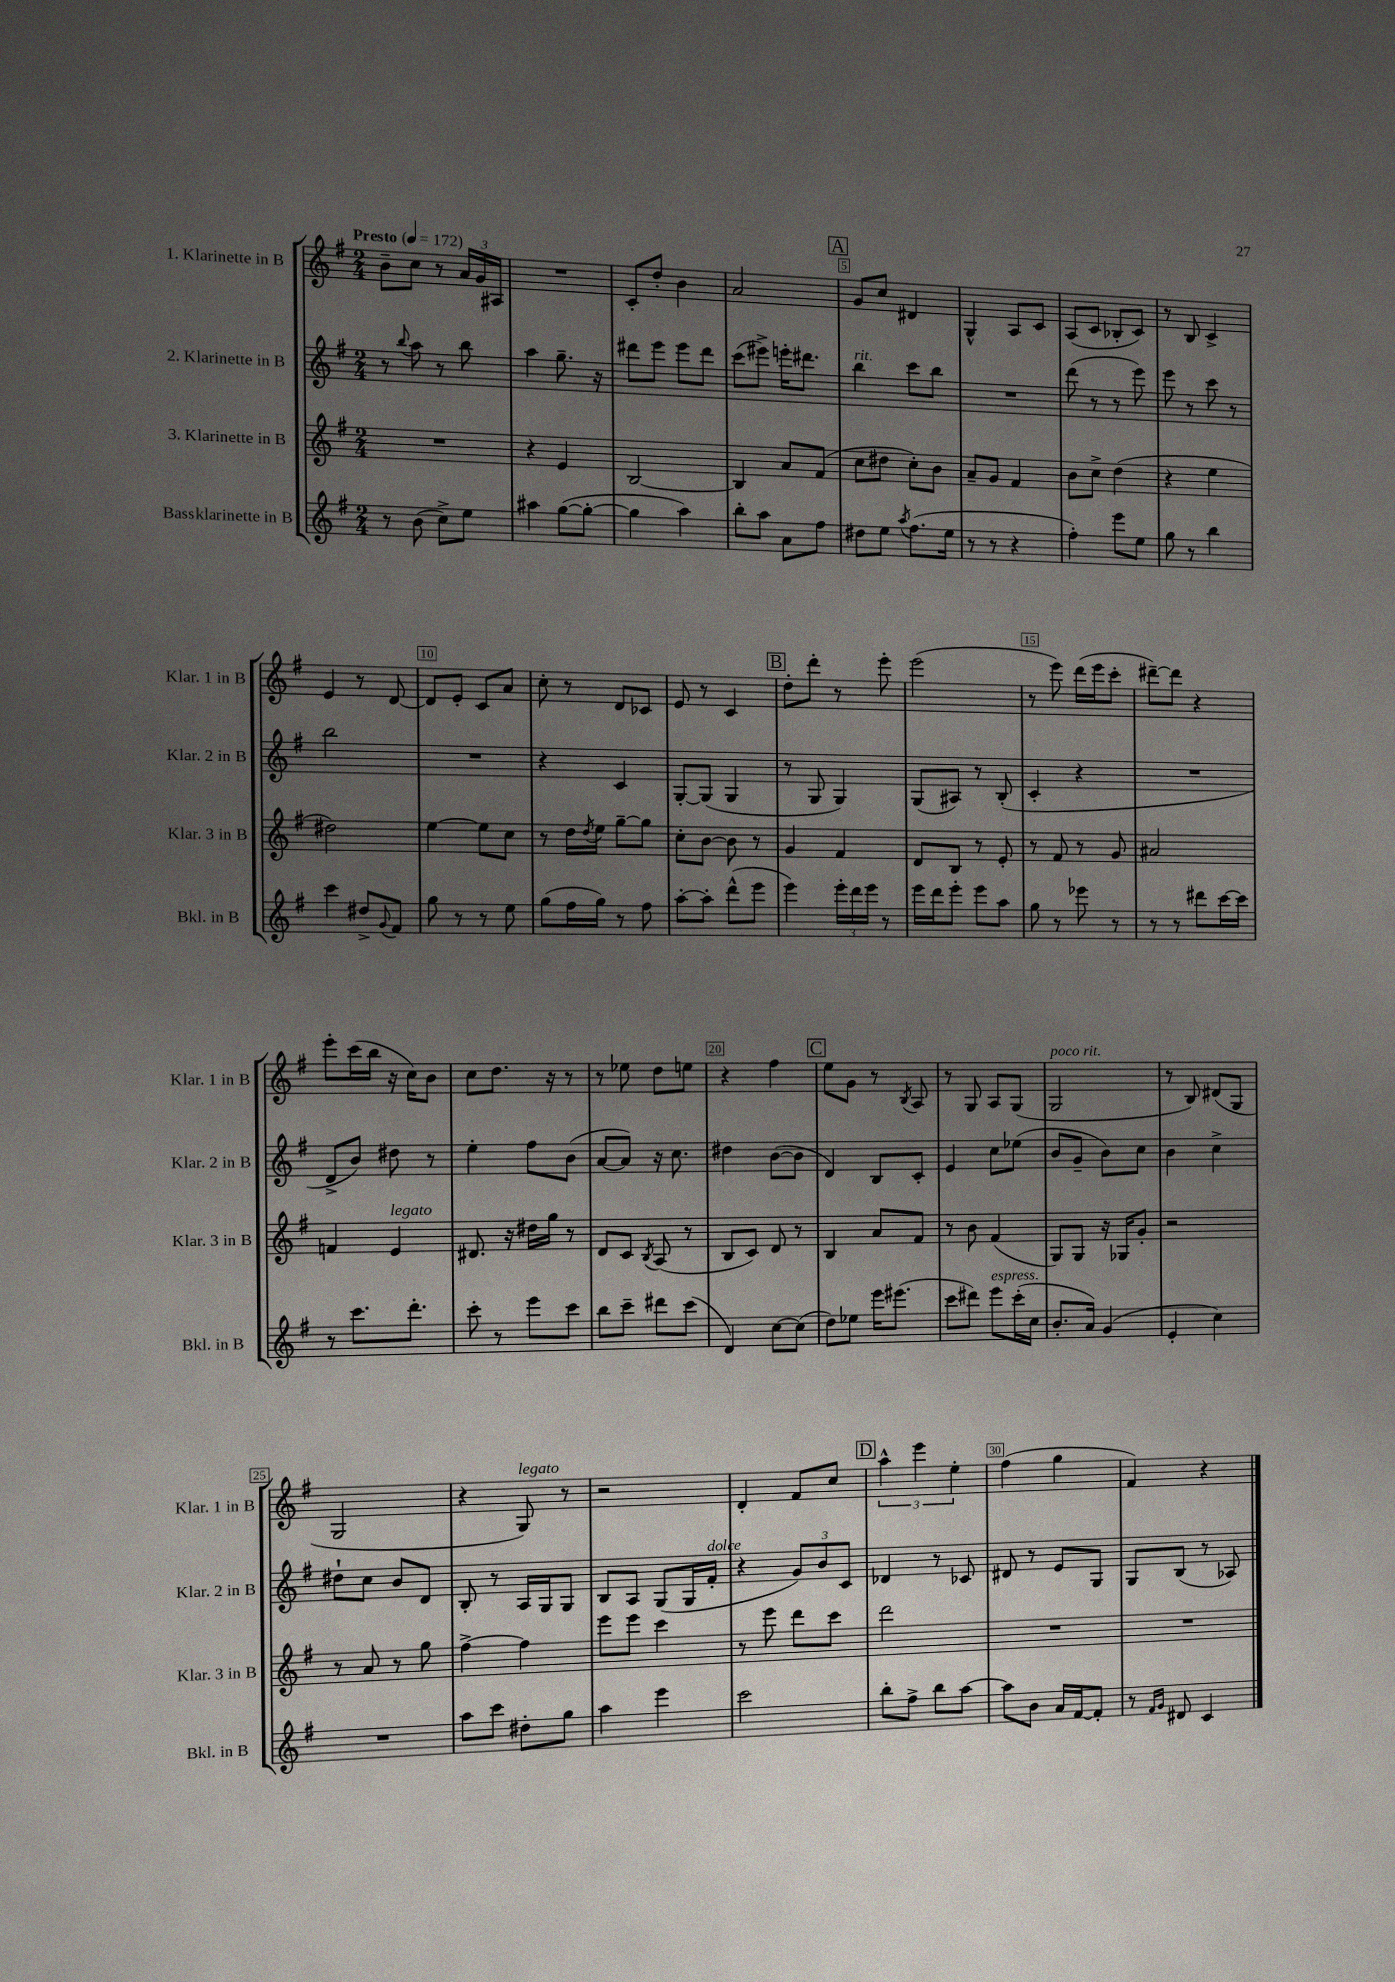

**kern	**kern	**kern	**kern
*part4	*part3	*part2	*part1
*staff4	*staff3	*staff2	*staff1
*I"Bassklarinette in B	*I"3. Klarinette in B	*I"2. Klarinette in B	*I"1. Klarinette in B
*I'Bkl. in B	*I'Klar. 3 in B	*I'Klar. 2 in B	*I'Klar. 1 in B
*clefG2	*clefG2	*clefG2	*clefG2
*k[f#]	*k[f#]	*k[f#]	*k[f#]
*M2/4	*M2/4	*M2/4	*M2/4
*MM172	*MM172	*MM172	*MM172
=1	=1	=1	=1
!	!	!	!LO:TX:a:B:t=Presto
8r	2r	8r	8b~\L
.	.	8qqbb/	.
(8b\	.	8aa\	8cc\J
8cc^\L)	.	8r	8r
8ee\J	.	8bb\	24a/LL
.	.	.	24g/
.	.	.	24A#X/JJ
=2	=2	=2	=2
4aa#X\	4r	4aa\	2r
([8gg\L	4e/	8.gg~\	.
8gg'\J_	.	.	.
.	.	16r	.
=3	=3	=3	=3
4gg\]	[2B/	8ddd#X\L	8c'/L
.	.	8eee\J	8dd'/J
4aa\)	.	8eee\L	4b\
.	.	8ddd#\J	.
=4	=4	=4	=4
8bb'\L	4B/]	(8ccc\L	2a/
8aa\J	.	8eee#X^\J)	.
8a\L	8a/L	16eeen'\KL	.
.	.	8.ddd#X\J	.
8ff#\J	(8f#/J	.	.
!!LO:REH:place=s1:t=A
=5	=5	=5	=5
!	!	!LO:TX:a:i:t=rit.	!
8dd#X\L	8cc\L	4bb\	8g/L
8ee\J	8dd#X\J	.	8cc/J
8qaa/	.	.	.
(8.ff#\L	8cc'\L)	8ccc\L	4d#X/
.	8b\J	8bb\J	.
16ee\Jk	.	.	.
=6	=6	=6	=6
8r	8a~/L	2r	4G^^/
8r	8g/J	.	.
4r	4f#/	.	8A/L
.	.	.	8c/J
=7	=7	=7	=7
4ff#'\)	8b\L	(8ddd\	(8A/L
.	8cc^\J	8r	8c/J
8eee\L	(4dd\	8r	8B-X'/L
8ee\J	.	8eee\)	8c/J)
=8	=8	=8	=8
8gg\	4r	8eee\	8r
8r	.	8r	8B/
4bb\	4ee\	8ccc\	4c^/
.	.	8r	.
!!LO:LB:g=z
=9	=9	=9	=9
4ccc\	2dd#X\)	2bb\	4e/
8dd#X^/L	.	.	8r
8qqg/	.	.	.
8f#/J	.	.	[8d/
=10	=10	=10	=10
8gg\	[4ee\	2r	8d/L]
8r	.	.	8e'/J
8r	8ee\L]	.	8c/L
8ee\	8cc\J	.	8a/J
=11	=11	=11	=11
(8gg\L	8r	4r	8cc'\
16ff#\L	16dd\LL	.	8r
.	8qdd/	.	.
16gg\JJ)	16ee\JJ	.	.
8r	[8gg~\L	4c/	8d/L
8ff#\	8gg\J]	.	8c-X/J
=12	=12	=12	=12
[8aa'\L	8cc'\L	[8G'/L	8e/
8aa'\J]	[8b\J	(8G/J]	8r
(8ddd^^\L	8b\]	4G/	4c/
8eee\J	8r	.	.
!!LO:REH:place=s1:t=B
=13	=13	=13	=13
4eee\)	4g/	8r	8dd'\L
.	.	8G/	8ddd'\J
24eee'\LL	4f#/	4G/)	8r
24ddd\	.	.	.
24eee\JJ	.	.	.
8r	.	.	8eee'\
=14	=14	=14	=14
16eee\LL	8d/L	(8G/L	(2eee\
16ddd\J	.	.	.
8eee'\J	8B/J	8A#X/J)	.
8eee\L	8r	8r	.
8aa\J	8e'/	(8B'/	.
=15	=15	=15	=15
8gg\	8r	4c'/	8r
8r	8f#/	.	8eee\)
8eee-X\	8r	4r	(16ddd\LL
.	.	.	16eee\J
8r	8g/	.	8ccc'\J
=16	=16	=16	=16
8r	2a#X/	2r	[8ddd#X~\L)
8r	.	.	8ddd#\J]
8ddd#X\L	.	.	4r
[16ccc\L	.	.	.
16ccc\JJ]	.	.	.
!!LO:LB:g=z
=17	=17	=17	=17
8r	4fn/	8d^/L	8eee'\L
8.ccc\L	.	8b/J)	(16ccc\L
.	.	.	16bb\JJ
!	!LO:TX:a:i:t=legato	!	!
.	4e/	8dd#X\	16r
8.ddd'\J	.	.	16cc\KL)
.	.	8r	8b\J
=18	=18	=18	=18
8ccc'\	8.d#X/	4ee'\	8cc\L
8r	.	.	8.dd\J
.	16r	.	.
8eee\L	16dd#X\LL	8ff#\L	.
.	16gg\JJ	.	16r
8ccc\J	8r	(8b\J	8r
=19	=19	=19	=19
8bb\L	8d/L	[8a/L	8r
8ccc~\J	8c/J	8a/J])	8ee-X\
.	8qB/	.	.
8ddd#X\L	(8A/	16r	8dd\L
.	.	8.cc\	.
(8ccc\J	8r	.	8een\J
=20	=20	=20	=20
4d/)	8B/L	4dd#X\	4r
.	8c/J)	.	.
[8cc\L	8d/	([8b\L	4ff#\
(8cc\J]	8r	8b\J]	.
!!LO:REH:place=s1:t=C
=21	=21	=21	=21
8dd\L)	4B/	4d/)	8ee\L
8ee-X\J	.	.	8g\J
16eee\KL	8a/L	8B/L	8r
(8.eee#X\J	.	.	.
.	.	.	8qB/
.	8f#/J	8c'/J	8A/
=22	=22	=22	=22
8ccc\L	8r	4e/	8r
8ddd#X\J)	8b\	.	8G/
!LO:TX:a:i:t=espress.	!	!	!
8eee\L	(4f#/	8cc\L	8A/L
(16ccc'\L	.	(8ee-X\J	(8G/J
16cc\JJ	.	.	.
=23	=23	=23	=23
!	!	!	!LO:TX:a:i:t=poco rit.
8.b'/L	8G/L)	8b/L	2G/
.	8G/J	8g~/J	.
16a/Jk)	.	.	.
(4g/	16r	8b\L)	.
.	16G-X/KL	.	.
.	8g'/J	8cc\J	.
=24	=24	=24	=24
4e'/	2r	4b\	8r
.	.	.	8B/)
4cc\)	.	4cc^\	(8d#X/L
.	.	.	8G/J
!!LO:LB:g=z
=25	=25	=25	=25
2r	8r	8dd#X`\L	2G/
.	8a/	8cc\J	.
.	8r	8b/L	.
.	8gg\	8d/J	.
=26	=26	=26	=26
8aa\L	[4ff#^\	8B'/	4r
8ccc\J	.	8r	.
!	!	!	!LO:TX:a:i:t=legato
8dd#X'\L	4ff#\]	16A/LL	8G/)
.	.	16G/J	.
8gg\J	.	8G/J	8r
=27	=27	=27	=27
4aa\	8eee\L	8B/L	2r
.	8eee\J	8A/J	.
4eee\	4ccc\	(8G/L	.
.	.	16G/L	.
!	!	!LO:TX:a:i:t=dolce	!
.	.	16f#'/JJ	.
=28	=28	=28	=28
2ccc\	8r	4r	4d'/
.	8eee\	.	.
.	8ddd\L	12g/L)	8f#/L
.	.	12b/	.
.	8ccc\J	.	8cc/J
.	.	12c/J	.
!!LO:REH:place=s1:t=D
=29	=29	=29	=29
8bb'\L	2ddd\	4d-X/	6aa^^\
8ff#^\J	.	.	.
.	.	.	6eee\
8bb\L	.	8r	.
.	.	.	6ee'\
[8aa\J	.	8c-X/	.
=30	=30	=30	=30
8aa\L]	2r	8d#X/	(4ff#\
8b\J	.	8r	.
16a/LL	.	8e/L	4gg\
[16f#/J	.	.	.
8f#'/J]	.	8G/J	.
=31	=31	=31	=31
8r	2r	8G/L	4f#/)
16qqf#/LL	.	.	.
16qqg/JJ	.	.	.
8d#X/	.	(8B/J	.
4c/	.	8r	4r
.	.	8A-X/)	.
==	==	==	==
*-	*-	*-	*-
